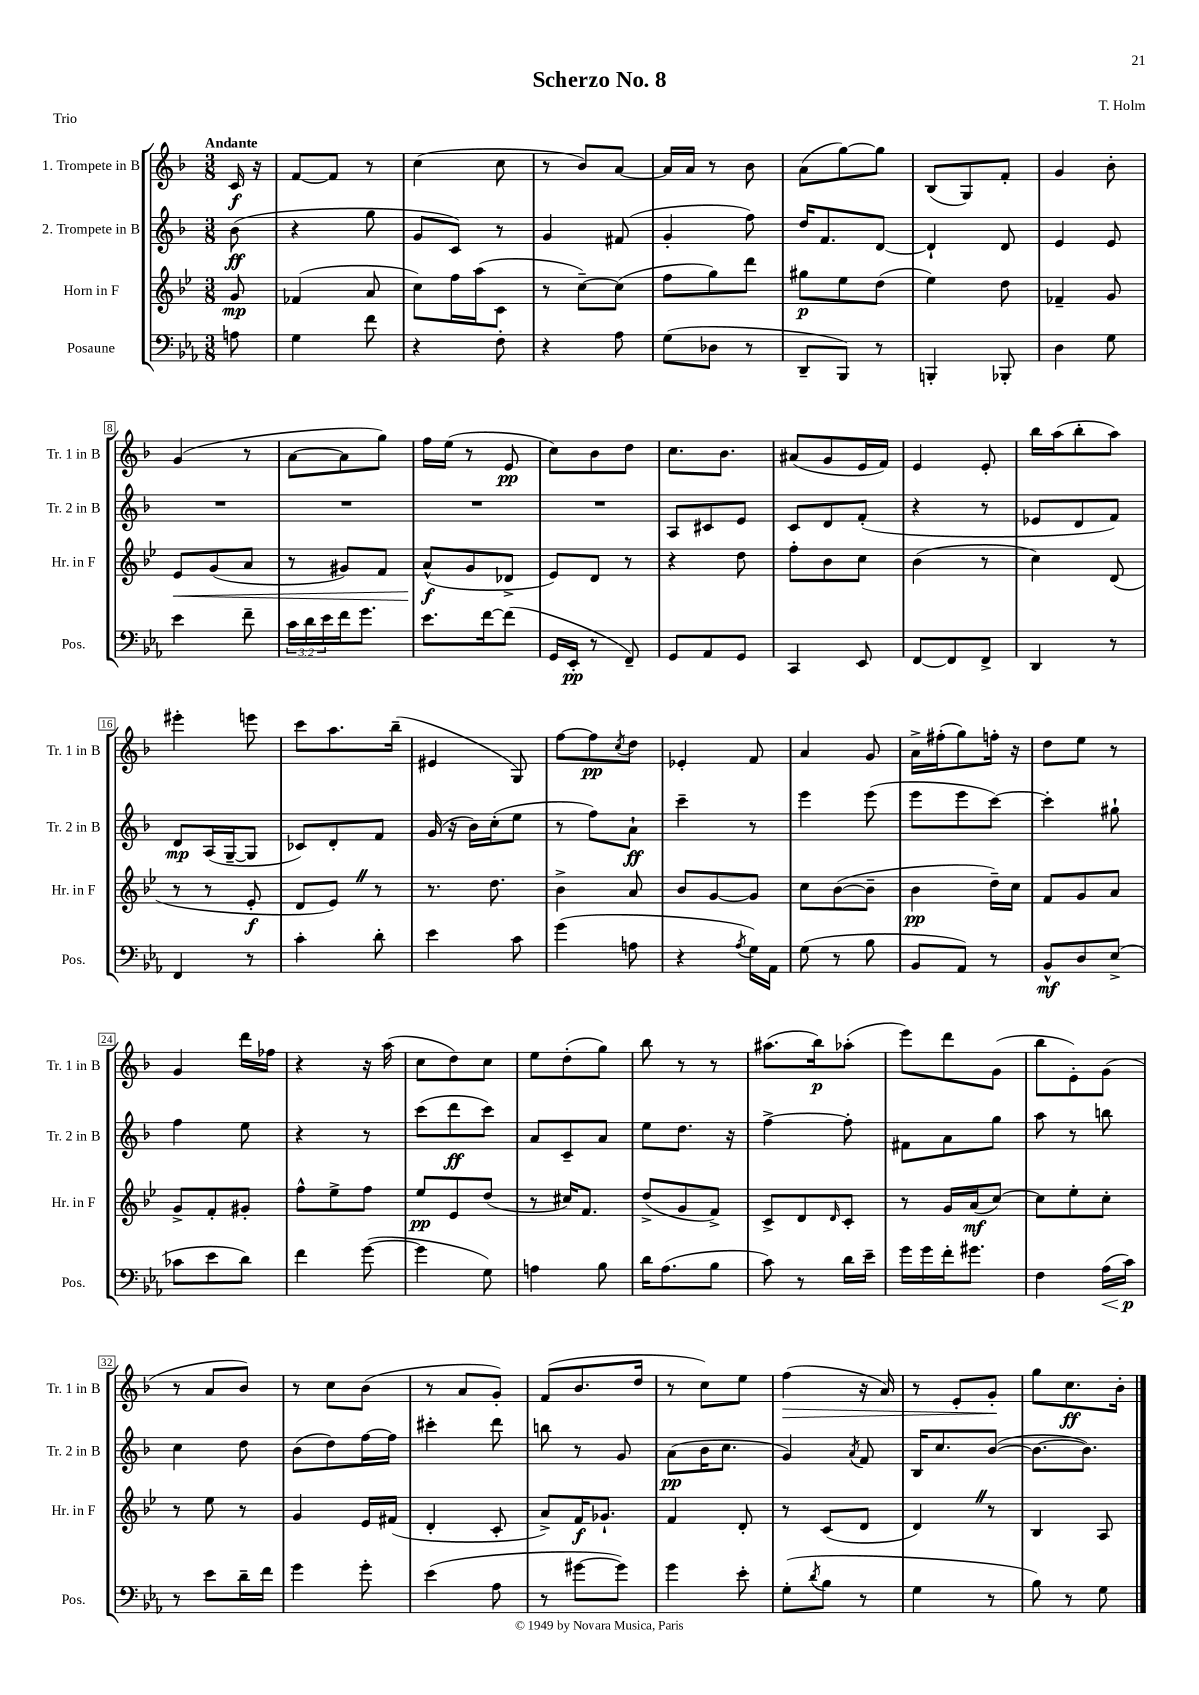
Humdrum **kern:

**kern	**kern	**kern	**kern
*staff4	*staff3	*staff2	*staff1
*clefF4	*clefG2	*clefG2	*clefG2
*k[b-e-a-]	*k[b-e-]	*k[b-]	*k[b-]
*M3/8	*M3/8	*M3/8	*M3/8
8A\	8g/	(8b-\	16c/
.	.	.	16r
=	=	=	=
4G\	(4f-/	4r	[8f/L
.	.	.	8f/]J
8f\	8a/	8gg\	8r
=	=	=	=
4r	8cc\L)	8g/L	(4cc\
.	16ff\L	8c/J)	.
.	(16aa\J	.	.
8F'\	8c\J	8r	8cc\
=	=	=	=
4r	8r	4g/	8r
.	[8cc~\L)	.	8b-/L)
8A-\	(8cc\]J	(8f#/	[8a/J
=	=	=	=
(8G\L	8ff\L	4g'/	16a/]LL
.	.	.	16a/JJ
8D-\J	8gg\)	.	8r
8r	8ddd\J	8ff\)	8b-\
=	=	=	=
8DD~/L	8gg#\L	16dd/LK	(8a\L
.	.	8.f/	.
8BBB-/J)	8ee-\	.	[8gg\)
8r	(8dd\J	[8d/J	8gg\]J
=	=	=	=
4BBB'/	4ee-\)	4d`/]	(8B-/L
.	.	.	8G/)
8BBB-'/	8dd\	8d/	8f'/J
=	=	=	=
4D\	4f-~/	4e/	4g/
8G\	8g/	8e/	8b-'\
=	=	=	=
4e-\	8e-/L	4.r	(4g/
.	(8g/	.	.
8f~\	8a/J	.	8r
=	=	=	=
24c\LL	8r	4.r	[8a\L
24d\	.	.	.
24e-\	.	.	.
16f\J	8g#/L)	.	8a\]
8.g\J	.	.	.
.	8f/J	.	8gg\J)
=	=	=	=
8.e-\L	(8a^^/L	4.r	16ff\LL
.	.	.	(16ee\JJ
.	8g/	.	8r
[16f\k	.	.	.
(8f\]J	8d-^/J	.	8e/
=	=	=	=
16GG/LL	8e-/L)	4.r	8cc\L)
16EE-'/JJ	.	.	.
8r	8d/J	.	8b-\
8FF~/)	8r	.	8dd\J
=	=	=	=
8GG/L	4r	8A/L	8.cc\L
8AA-/	.	8c#/	.
.	.	.	8.b-\J
8GG/J	8dd\	8e/J	.
=	=	=	=
4CC/	8ff'\L	8c/L	(8a#/L
.	8b-\	8d/	8g/
8EE-/	8cc\J	(8f'/J	16e/L
.	.	.	16f/JJ)
=	=	=	=
[8FF/L	(4b-\	4r	4e/
8FF/]	.	.	.
8FF^/J	8r	8r	8e'/
=	=	=	=
4DD/	4cc\)	8e-/L	16bb-\LL
.	.	.	(16aa\J
.	.	8d/	8bb-'\
8r	(8d/	8f/J)	8aa\J)
=	=	=	=
4FF/	8r	8d/L	4eee#'\
.	8r	(16A/L	.
.	.	[16G~/J	.
8r	8e-'/	8G/]J	8eee\
=	=	=	=
4c'\	8d/L	8c-/L)	8ccc\L
.	8e-/J)	8d'/	8.aa\
8d'\	8r	8f/J	.
.	.	.	(16bb-~\Jk
=	=	=	=
4e-\	8.r	(16g/	4e#/
.	.	16r	.
.	.	16b-\LL)	.
.	8.dd\	(16cc'\J	.
8c\	.	8ee\J	8G/)
=	=	=	=
(4g\	4b-^\	8r	[8ff\L
.	.	8ff\L)	8ff\]
.	.	.	8qcc/
8A\	8a/	8a`\J	8dd\J
=	=	=	=
4r	8b-/L	4ccc~\	4e-'/
.	[8g/	.	.
8qA-/	.	.	.
16G\LL)	8g/]J	8r	8f/
16AA-\JJ	.	.	.
=	=	=	=
(8G\	8cc\L	4eee\	4a/
8r	([8b-\	.	.
8B-\	8b-~\]J	(8eee\	8g/
=	=	=	=
8BB-/L	4b-\	8eee\L	16a^\LL
.	.	.	(16ff#'\J
8AA-/J)	.	8eee\	8gg\)
8r	16dd~\LL)	[8ccc\J)	16ff'\Jk
.	16cc\JJ	.	16r
=	=	=	=
8BB-^^/L	8f/L	4ccc'\]	8dd\L
8D/	8g/	.	8ee\J
(8E-^/J	8a/J	8gg#`\	8r
=	=	=	=
8c-\L	8g^/L	4ff\	4g/
8e-\	8f'/	.	.
8d\J)	8g#'/J	8ee\	16ddd\LL
.	.	.	16ff-\JJ
=	=	=	=
4f\	8ff^^\L	4r	4r
.	8ee-^\	.	.
([8g\	8ff\J	8r	16r
.	.	.	(16aa\
=	=	=	=
4g\]	8ee-/L	(8ccc\L	8cc\L
.	8e-/	8ddd\	8dd\)
8G\)	(8dd/J	8ccc\J)	8cc\J
=	=	=	=
4A\	8r	8a/L	8ee\L
.	16cc#/LK)	8c~/	(8dd'\
.	8.f/J	.	.
8B-\	.	8a/J	8gg\J)
=	=	=	=
16d\LK	(8dd^/L	8ee\L	8bb-\
(8.A-\	.	.	.
.	8g/	8.dd\J	8r
8B-\J	8f^/J)	.	8r
.	.	16r	.
=	=	=	=
8c\)	8c^/L	[4ff^\	(8.aa#\L
8r	8d/	.	.
.	.	.	16bb-\k)
.	16qqd/	.	.
16d\LL	8c'/J	8ff'\]	(8aa-'\J
16e-~\JJ	.	.	.
=	=	=	=
16g\LL	8r	8f#\L	8eee\L)
16g\	.	.	.
16f'\J	16g/LL	8a\	8ddd\
8.g#\J	(16a/J	.	.
.	[8cc/J)	8gg\J	(8g\J
=	=	=	=
4F\	8cc\]L	8aa\	8bb-\L
.	8ee-'\	8r	8e'\)
(16A-\LL	8cc'\J	8bb\	(8g\J
16c\JJ)	.	.	.
=	=	=	=
8r	8r	4cc\	8r
8e-\L	8ee-\	.	8a/L
16d~\L	8r	8dd\	8b-/J)
16f\JJ	.	.	.
=	=	=	=
4g\	4g/	(8b-\L	8r
.	.	8dd\)	8cc\L
8g'\	16e-/LL	[16ff\L	(8b-\J
.	(16f#/JJ	16ff\]JJ	.
=	=	=	=
(4e-\	4d'/	4ccc#'\	8r
.	.	.	8a/L
8A-\	8c'/	8ddd\	8g'/J)
=	=	=	=
8r	8a^/L)	8bb\	(8f/L
[8g#\L	16f/K	8r	8.b-/
.	8.g-`/J	.	.
8g#\]J)	.	8g/	.
.	.	.	16dd/Jk
=	=	=	=
4g\	4f/	(8a\L	8r
.	.	16b-\K	8cc\L)
.	.	8.cc\J	.
8e-'\	8d'/	.	8ee\J
=	=	=	=
(8G'\L	8r	4g/)	(4ff\
8qd/	.	.	.
8B-\J	(8c/L	.	.
.	.	8qa/	.
8r	8d/J	8f/	16r
.	.	.	16a/)
=	=	=	=
4G\	4d/)	16B-/LK	8r
.	.	8.cc/	.
.	.	.	8e'/L
8r	8r	([8b-/J	8g'/J
=	=	=	=
8B-\)	4B-/	8.b-\_L	8gg\L
8r	.	.	8.cc\
.	.	8.b-\]J)	.
8G\	8A/	.	.
.	.	.	16b-'\Jk
==	==	==	==
*-	*-	*-	*-
